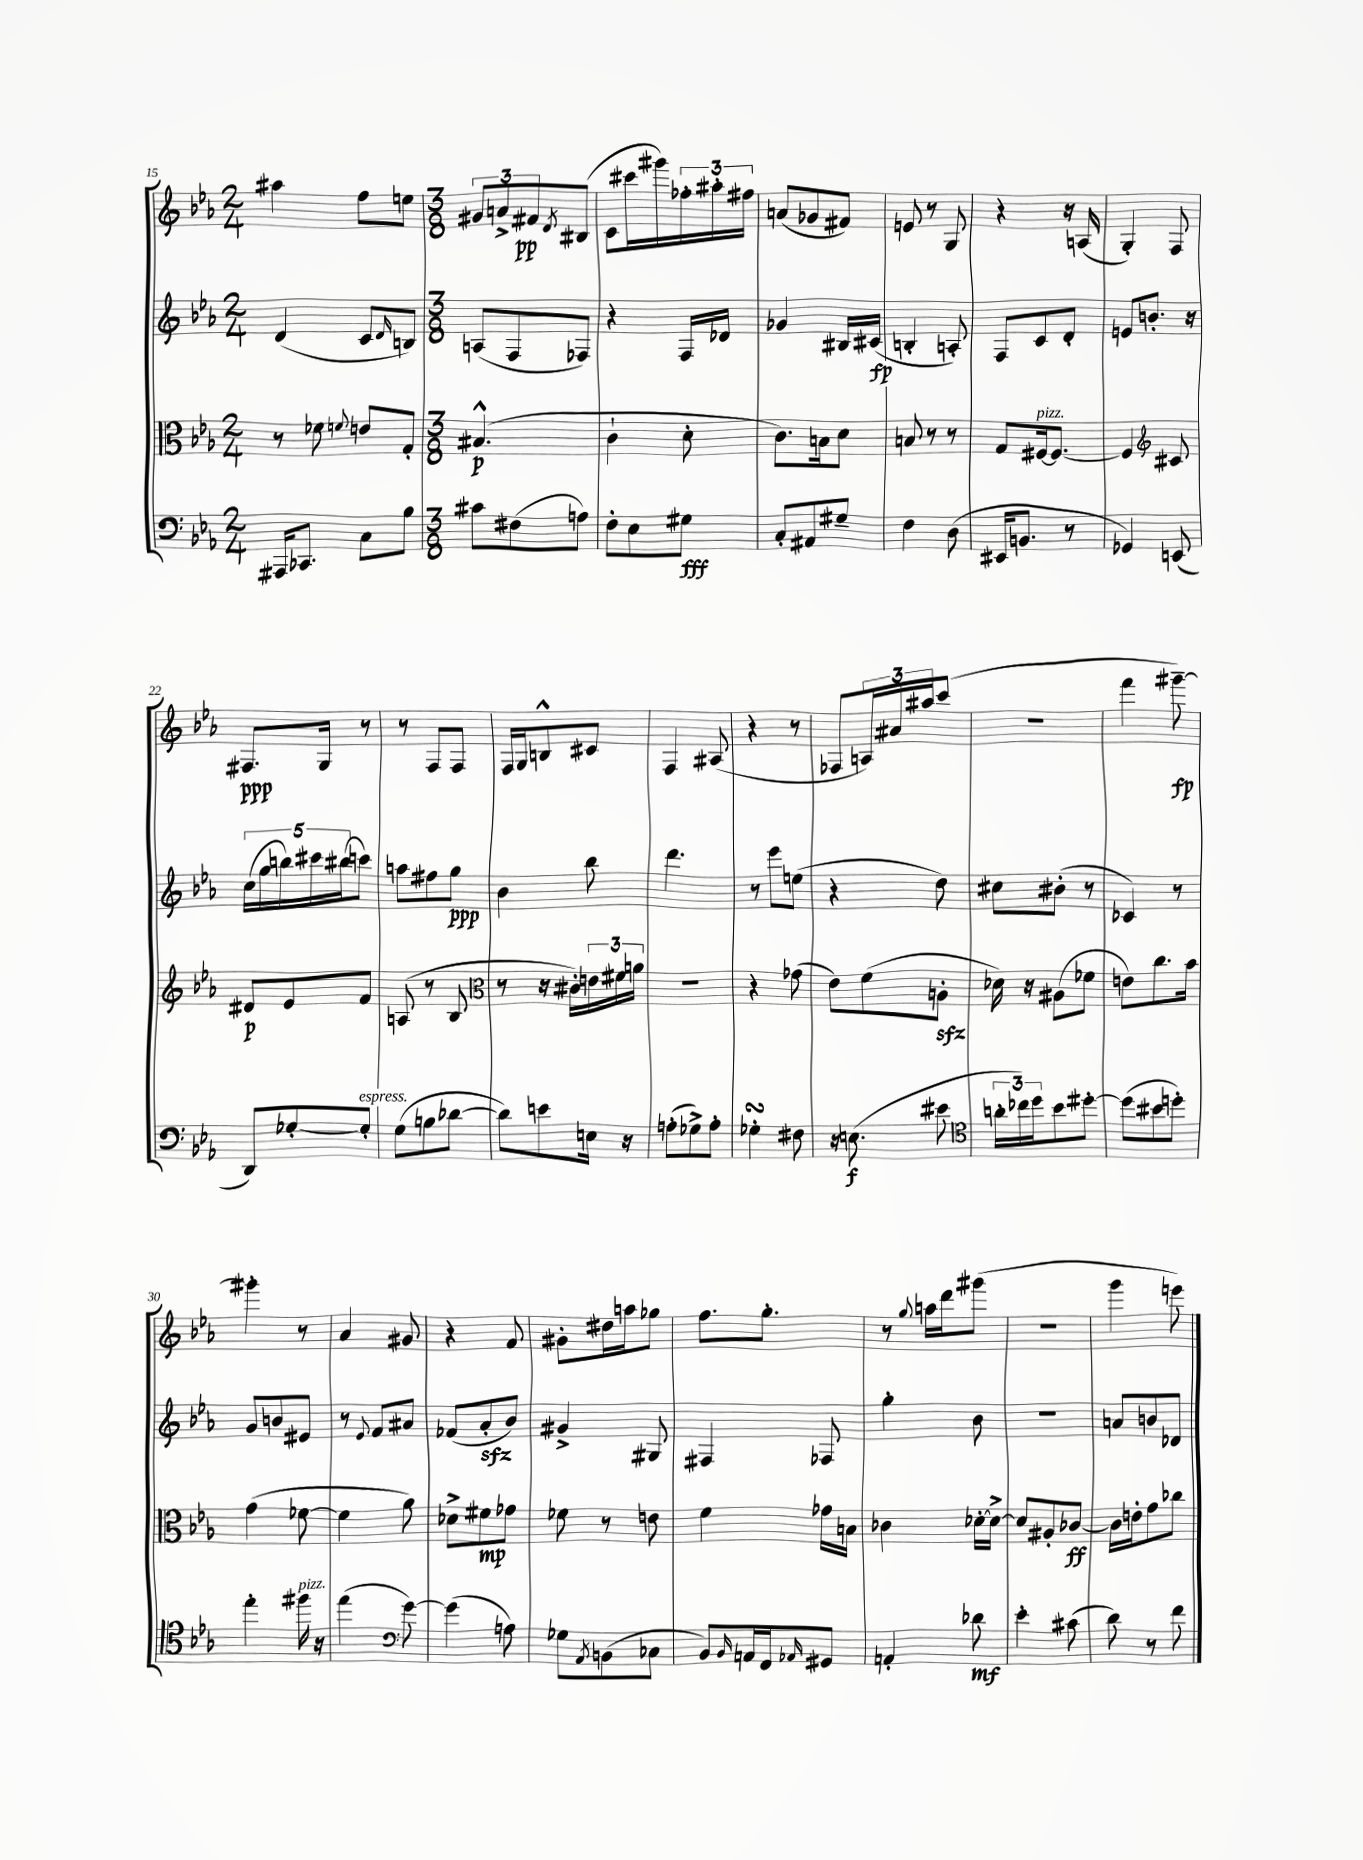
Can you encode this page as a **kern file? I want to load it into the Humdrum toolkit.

**kern	**kern	**kern	**kern
*staff4	*staff3	*staff2	*staff1
*clefF4	*clefC3	*clefG2	*clefG2
*k[b-e-a-]	*k[b-e-a-]	*k[b-e-a-]	*k[b-e-a-]
*M2/4	*M2/4	*M2/4	*M2/4
16AAA#/LK	8r	(4d/	4aa#\
8.CC-/J	.	.	.
.	8f-\	.	.
.	8qqf/	.	.
8C\L	8e/L	8c/L	8ff\L
.	.	16qqd/	.
8B-\J	8G'/J	8B/J)	8ee\J
=	=	=	=
*M3/8	*M3/8	*M3/8	*M3/8
8c#\L	(4.B#^^/	(8A/L	12g#/L
.	.	.	12a^/
(8F#\	.	8F/	.
.	.	.	12f#/
.	.	.	8qd/
8A\J)	.	8F-/J)	(8B#/J
=	=	=	=
8F'\L	4c`\	4r	8c\L
8E-\	.	.	16ccc#\L
.	.	.	16ggg#\)
8G#\J	8d'\	16F/LL	24ff-'\
.	.	.	24aa#'\
.	.	16d-/JJ	.
.	.	.	24ff#\JJ
=	=	=	=
8C'/L	8.c\L)	4g-/	(8a/L
8AA#/	.	.	8g-/
.	16B\k	.	.
8G#~/J	8d\J	16B#/LL	8f#/J)
.	.	(16c#/JJ	.
=	=	=	=
4F\	8B/	4B'/	8e/
.	8r	.	8r
(8D\	8r	8A'/)	8G/
=	=	=	=
16EE#/LK	8G/L	8F/L	4r
8.BB/J	.	.	.
.	[16F#/k	8c/	.
.	8.F#/_J	.	.
8r	.	8d'/J	16r
.	.	.	(16A/
=	=	=	=
4GG-/)	4F#/]	8e/L	4G'/)
.	.	8.b'/J	.
*	*clefG2	*	*
(8EE/	8c#/	.	8F/
.	.	16r	.
=	=	=	=
8DD/L)	8d#/L	(20cc\LL	8.F#/L
.	.	20gg\	.
.	.	20bb\)	.
[8G-'/	8e-/	.	.
.	.	20ccc#\	.
.	.	.	16G/Jk
.	.	(20bb#\J	.
8G-'/]J	8f/J	8ccc\J)	8r
=	=	=	=
(8G\L	(8A/	8aa\L	8r
8B\	8r	8ff#\	8F/L
[8d-\J	8B-/	8gg\J	8F/J
=	=	=	=
*	*clefC3	*	*
8d-\]L)	8r	4b-\	16F/LL
.	.	.	16G/J
8e\	16r	.	8B^^/
.	16c#'\LL)	.	.
16E\Jk	24e\	8bb-\	8c#/J
.	24f#\	.	.
16r	.	.	.
.	24a\JJ	.	.
=	=	=	=
(8A'\L	4.r	4.ddd\	4F/
8G-^\)	.	.	.
8A'\J	.	.	(8A#/
=	=	=	=
4G-'\	4r	8r	4r
.	.	8eee-\L	.
8F#\	(8g-\	(8ee\J	8r
=	=	=	=
16r	8e-\L)	4r	8F-/L
(8.E\	.	.	.
.	(8f\	.	24A/L)
.	.	.	24a#/
.	.	.	24aa#/J
8e#\	8A'\J	8dd\)	(8ccc/J
=	=	=	=
*clefC4	*	*	*
24a'\LL	16d-\)	8cc#\L	4.r
24cc-\)	.	.	.
.	16r	.	.
24dd\J	.	.	.
8b-\	(8A#\L	(8b#'\J	.
[8dd#'\J	8f-\J	8r	.
=	=	=	=
(8dd#\]L	8e\L)	4c-/)	4fff\
8b#\	8.cc\	.	.
8dd'\J)	.	8r	[8ggg#~\)
.	16b-\Jk	.	.
=	=	=	=
4ee-'\	(4g\	8g/L	4ggg#'\]
.	.	8b/	.
16ff#\	[8f-\	8e#/J	8r
16r	.	.	.
=	=	=	=
(4ee-\	4f-\]	8r	4a-/
.	.	8qqe-/	.
.	.	8f/L	.
*clefF4	*	*	*
[8g\)	8a-\)	8a#/J	8g#/
=	=	=	=
(4g\]	8d-^\L	(8f-/L	4r
.	8f#\	8a-'/	.
8A\)	8g-\J	8b-/J)	8f/
=	=	=	=
8G-\L	8f-\	4g#^/	8g#'\L
8qAA-/	.	.	.
(8BB\	8r	.	16dd#\L
.	.	.	16aa\J
8C-\J	8e\	8G#/	8gg-\J
=	=	=	=
8BB-/L)	4f\	4F#/	8.ff\L
16qqBB-/	.	.	.
16AA/L	.	.	.
16FF/J	.	.	8.gg'\J
16qqAA-/	.	.	.
8GG#/J	16g-\LL	8F-/	.
.	16B\JJ	.	.
=	=	=	=
4AA'/	4c-\	4gg'\	8r
.	.	.	8qqgg/
.	.	.	16aa\LL
.	.	.	16ddd\J
8d-\	[16d-'\LL	8b-\	(8ggg#\J
.	16d-^\_JJ	.	.
=	=	=	=
4e-'\	8d-/]L	4.r	4.r
.	8A#'/	.	.
(8c#\	[8c-/J	.	.
=	=	=	=
8d\)	16c-\]LL	8a/L	4ggg\
.	16e'\J	.	.
8r	8g\	8b/	.
8f\	8cc-\J	8d-/J	8eee\)
==	==	==	==
*-	*-	*-	*-
